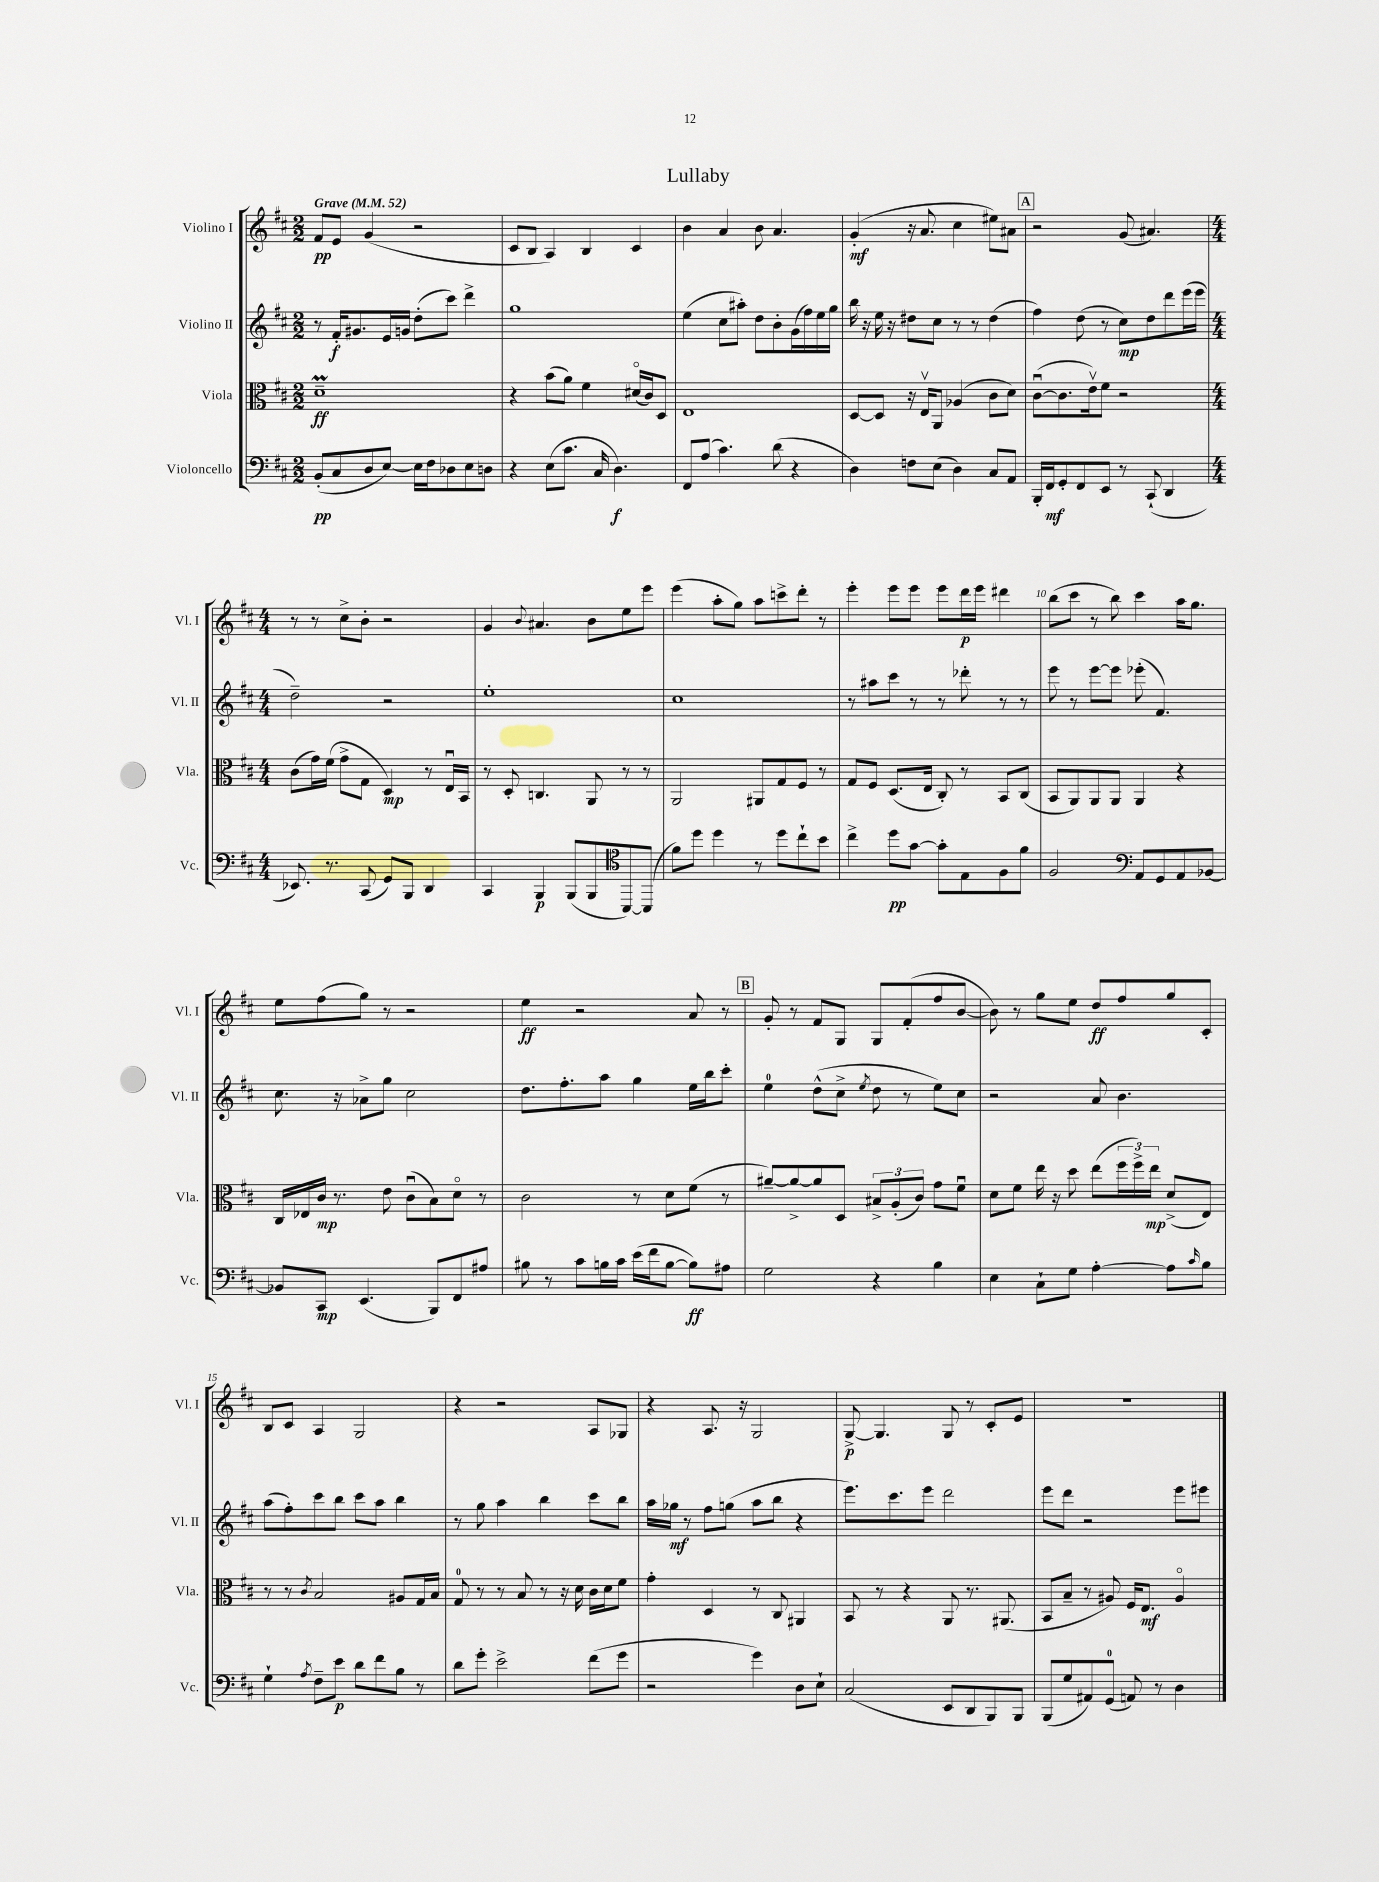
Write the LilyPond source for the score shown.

\header { title = "Lullaby" }
<<
\new StaffGroup <<
\new Staff = "s0" \with { instrumentName = "Violino I" shortInstrumentName = "Vl. I" } {
    \clef treble \key d \major \numericTimeSignature \time 2/2 \tempo "Grave" 4 = 52
    fis'8\pp e'8 g'4( r2 |
    cis'8 b8 a4) b4 cis'4 |
    b'4 a'4 b'8 a'4. |
    g'4-.\mf( r16 a'8. cis''4 eis''8) ais'8 |
    \mark \markup { \box "A" } r2 g'8( ais'4.) |
    \numericTimeSignature \time 4/4 r8 r8 cis''8-> b'8-. r2 |
    g'4 \appoggiatura { b'8 } ais'4. b'8 e''8 e'''8 |
    e'''4( a''8-. g''8) a''8 c'''8-> d'''8-. r8 |
    e'''4-. e'''8 e'''8 e'''8 d'''16\p e'''16 dis'''4 |
    b''8( cis'''8 r8 b''8) cis'''4 a''16 g''8. |
    e''8 fis''8( g''8) r8 r2 |
    e''4\ff r2 a'8 r8 |
    \mark \markup { \box "B" } g'8-. r8 fis'8 g8 g8 fis'8-.( fis''8 b'8~ |
    b'8) r8 g''8 e''8 d''8\ff fis''8 g''8 cis'8-. |
    b8 cis'8 a4 g2 |
    r4 r2 a8 ges8 |
    r4 a8. r16 g2 |
    g8~->\p g4. g8 r8 cis'8-. e'8 |
    R1 \bar "|." |
}
\new Staff = "s1" \with { instrumentName = "Violino II" shortInstrumentName = "Vl. II" } {
    \clef treble \key d \major \numericTimeSignature \time 2/2
    r8 fis'16-.\f gis'8. e'16 g'16 d''8-.( cis'''8) d'''4-> |
    g''1 |
    e''4( cis''8 ais''8-.) d''8 b'8-. g'16( fis''16) e''16 g''16 |
    b''16 r16 e''16 r16 dis''8 cis''8 r8 r8 dis''4( |
    \mark \markup { \box "A" } fis''4) d''8( r8 cis''8\mp) d''8 d'''8 e'''16( e'''16 |
    \numericTimeSignature \time 4/4 d''2--) r2 |
    e''1-. |
    cis''1 |
    r8 ais''8 cis'''8 r8 r8 des'''8-. r8 r8 |
    e'''8 r8 e'''8~ e'''8 ees'''8-.( fis'4.) |
    cis''8. r16 aes'8-> g''8 cis''2 |
    d''8. fis''8.-. a''8 g''4 e''16 b''16 cis'''8-. |
    \mark \markup { \box "B" } e''4-0 d''8-^( cis''8-> \acciaccatura { e''8 } d''8 r8 e''8) cis''8 |
    r2 a'8 b'4. |
    a''8( fis''8-.) cis'''8 b''8 cis'''8 a''8 b''4 |
    r8 g''8 a''4 b''4 cis'''8 b''8 |
    a''16 ges''16\mf r8 fis''8 g''8( a''8 b''8 r4 |
    e'''8.) cis'''8. e'''8 d'''2 |
    e'''8 d'''8 r2 e'''8 eis'''8 \bar "|." |
}
\new Staff = "s2" \with { instrumentName = "Viola" shortInstrumentName = "Vla." } {
    \clef alto \key d \major \numericTimeSignature \time 2/2
    d'1--\prall\ff |
    r4 b'8( a'8) fis'4 dis'16\flageolet( cis'16) d8 |
    e1 |
    d8~ d8 r16 e16\upbow a,8 aes4( cis'8 d'8) |
    \mark \markup { \box "A" } cis'8~\downbow( cis'8. e'16\upbow) fis'8 r2 |
    \numericTimeSignature \time 4/4 cis'8( g'16) fis'16( g'8-> g8 d4\mp) r8 e16\downbow b,16 |
    r8 d8-. c4. a,8 r8 r8 |
    a,2 ais,8 g8 fis8 r8 |
    g8 fis8 d8.( e16 cis8-.) r8 b,8 cis8( |
    b,8 a,8) a,8 a,8 a,4 r4 |
    cis16 ees16 cis'16\mp r8. e'8 cis'8\downbow( b8) d'8\flageolet r8 |
    cis'2 r8 d'8 fis'8( r8 |
    \mark \markup { \box "B" } ais'8~--) ais'8~-> ais'8 d8 \tuplet 3/2 { bis8-> a8-.( cis'8) } g'8 fis'8\downbow |
    d'8 fis'8 e''16 r16 d''8 e''8( \tuplet 3/2 { fis''16 fis''16->) e''16\mp } d'8->( e8) |
    r8 r8 \acciaccatura { cis'8 } b2 ais8 g16 b16 |
    g8-0 r8 r8 b8 r8 r16 d'16 cis'16 d'16 fis'8 |
    g'4-. d4 r8 cis8 ais,4 |
    b,8 r8 r4 a,8 r8. ais,8.( |
    b,8 b8-- r8 ais8) fis16 e8.\mf ais4\flageolet \bar "|." |
}
\new Staff = "s3" \with { instrumentName = "Violoncello" shortInstrumentName = "Vc." } {
    \clef bass \key d \major \numericTimeSignature \time 2/2
    b,8-.\pp( cis8 d8 e8~) e16 fis16 des8 e8 d8 |
    r4 e8( cis'8. cis16 d4.\f) |
    fis,8 a8( cis'4.) d'8( r4 |
    d4) f8 e8( d4) cis8 a,8 |
    \mark \markup { \box "A" } b,,16-. fis,16\mf g,8-. fis,8 e,8 r8 cis,8-!( d,4 |
    \numericTimeSignature \time 4/4 ees,8.) r8. cis,8( g,8) b,,8 d,4 |
    cis,4 b,,4\p b,,8( b,,8 b,,8~) b,,8( |
    \clef tenor fis'8) d''8 d''4 r8 d''8 cis''8-! b'8 |
    cis''4-> d''8\pp g'8~ g'8-. e8 fis8 fis'8 |
    fis2 \clef bass a,8 g,8 a,8 bes,8~ |
    bes,8 cis,8\mp e,4.( b,,8) fis,8 ais8 |
    bis8 r8 cis'8 b16 cis'16 e'16( fis'16 b8~ b8\ff) ais8 |
    \mark \markup { \box "B" } g2 r4 b4 |
    e4 cis8-! g8 a4~-. a8 \grace { cis'16 } b8 |
    g4-! \acciaccatura { a8 } fis8-- e'8\p d'8 fis'8 b8 r8 |
    d'8 g'8-. e'2-> fis'8( g'8 |
    r2 g'4) d8 e8-! |
    cis2( e,8 d,8 b,,8) b,,8 |
    b,,8( g8 ais,8) g,8-0( a,8) r8 d4 \bar "|." |
}
>>
>>
\layout { \context { \Score \override BarNumber.break-visibility = ##(#f #t #t) barNumberVisibility = #(every-nth-bar-number-visible 5) } }
